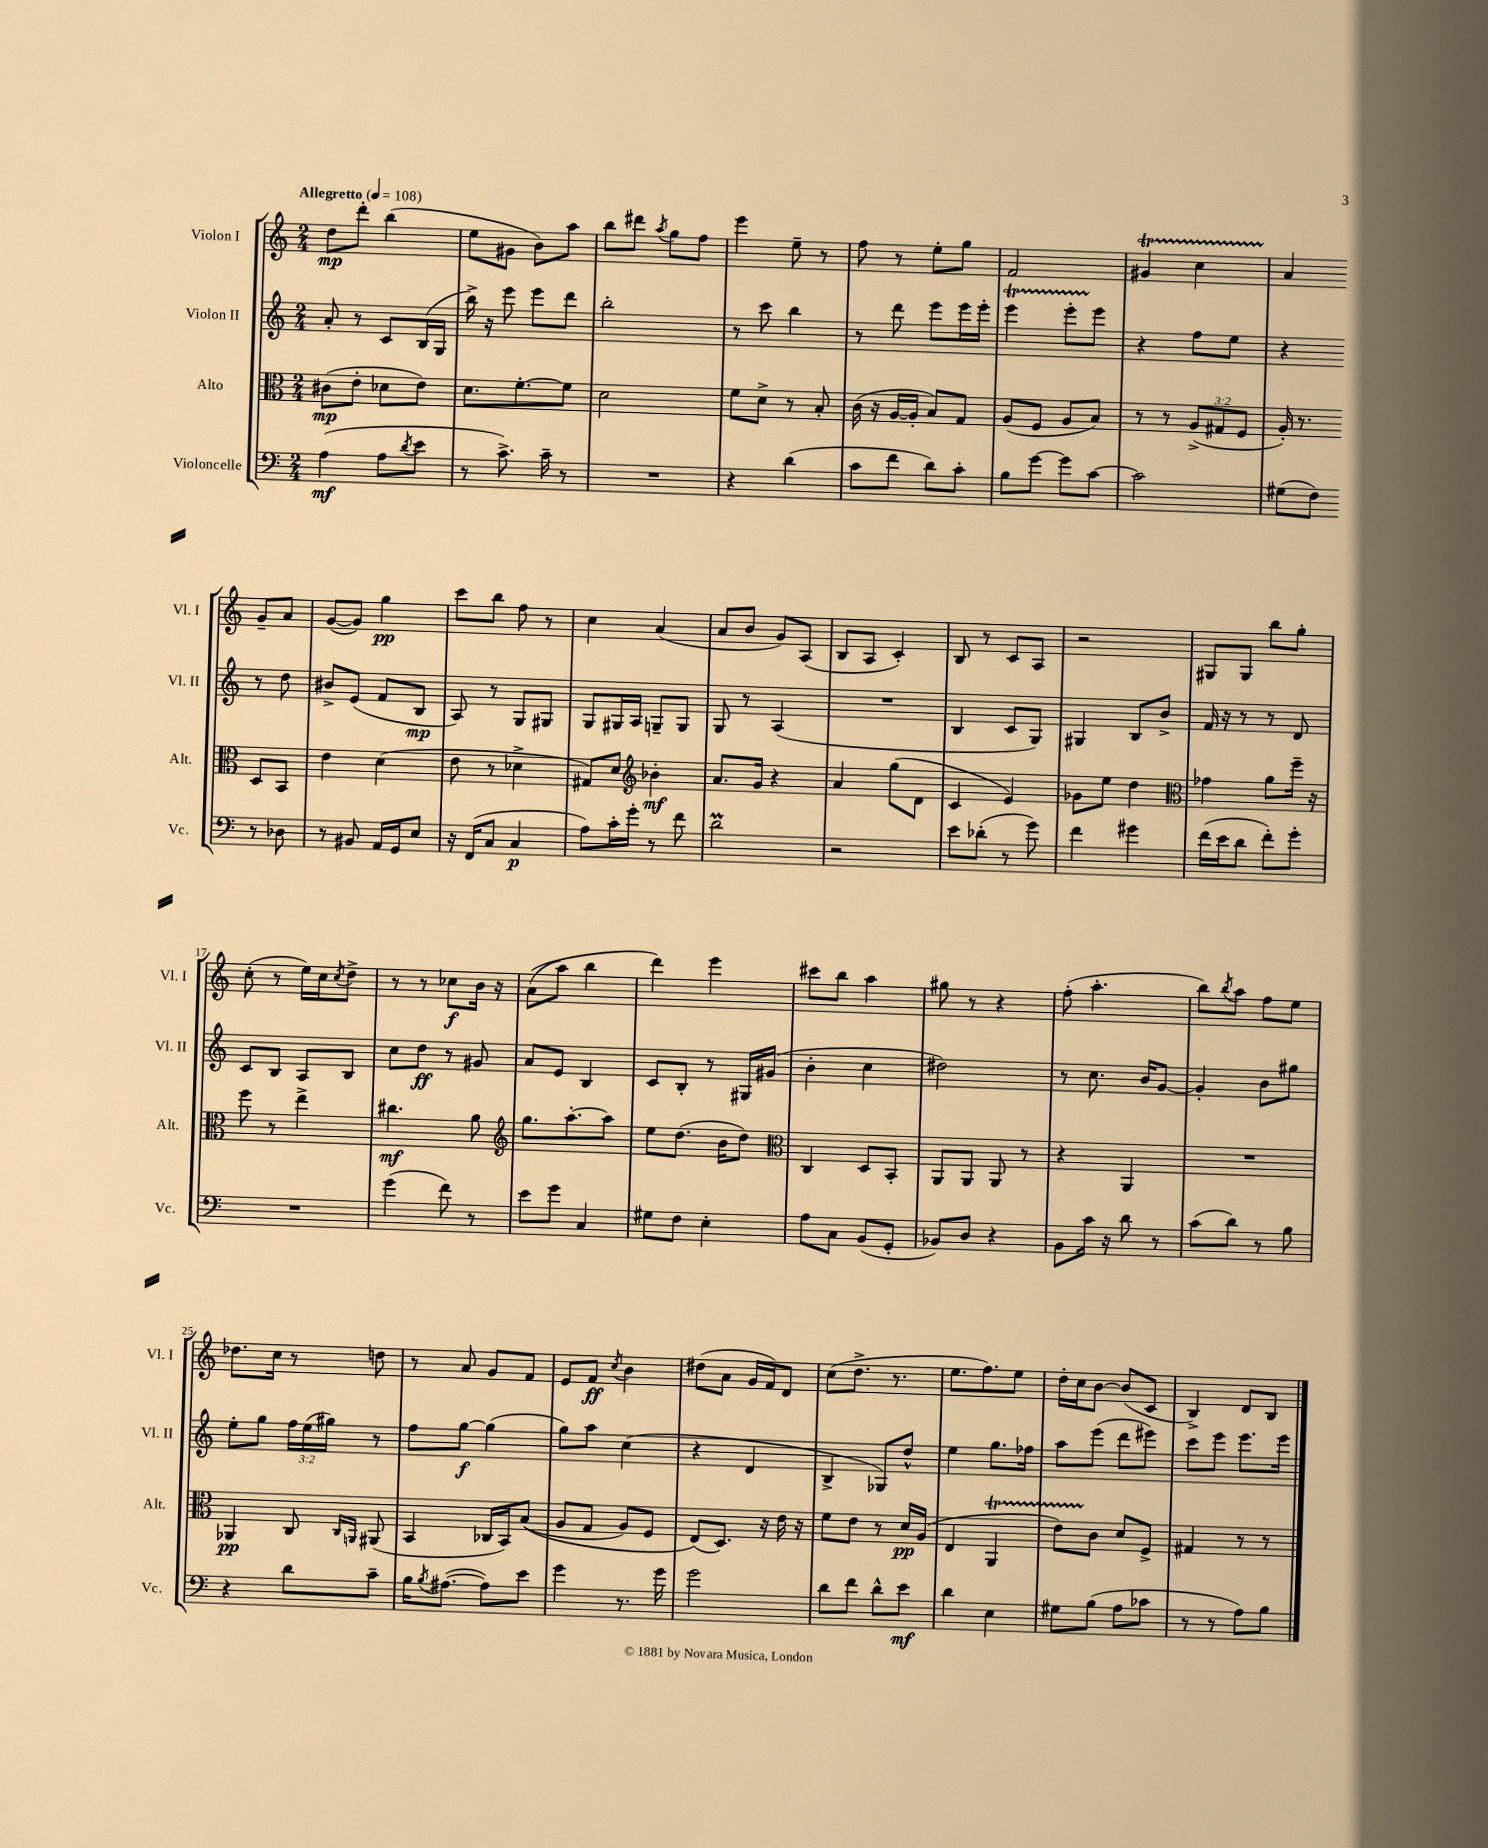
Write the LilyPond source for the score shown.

<<
\new StaffGroup <<
\new Staff = "s0" \with { instrumentName = "Violon I" shortInstrumentName = "Vl. I" } {
    \clef treble \key c \major \numericTimeSignature \time 2/4 \tempo "Allegretto" 4 = 108
    d''8\mp d'''8-. b''4( |
    e''8 gis'8 b'8) a''8 |
    b''8 dis'''8 \acciaccatura { a''8 } g''8 f''8 |
    e'''4 e''8-- r8 |
    f''8 r8 e''8-. g''8 |
    f'2 |
    gis'4\startTrillSpan c''4 |
    a'4\stopTrillSpan g'8-- a'8 |
    g'8~( g'8) g''4\pp |
    c'''8 b''8 f''8 r8 |
    c''4 a'4( |
    a'8 b'8 g'8) a8( |
    b8 a8 c'4-.) |
    b8 r8 c'8 a8 |
    r2 |
    gis8 gis8 b''8 g''8-. |
    c''8-.( r8 e''16) c''16 \acciaccatura { c''8 } d''8-> |
    r8 r8 ces''8\f b'16 r16 |
    a'8(\( a''8) b''4 |
    d'''4\) e'''4 |
    cis'''8 b''8 a''4 |
    gis''8 r8 r4 |
    f''8-.( a''4.-. |
    b''8) \acciaccatura { b''8 } a''8 f''8 e''8 |
    des''8. c''16 r8 d''8 |
    r8 a'8 g'8 f'8 |
    e'8 f'8\ff \acciaccatura { c''8 } b'4 |
    dis''8( a'8 g'16 f'16) d'8 |
    c''8( d''8.-> r8. |
    e''8. f''8.) e''8 |
    d''16-. c''16 b'8~ b'8( c'8 |
    b4->) d'8 b8 \bar "|." |
}
\new Staff = "s1" \with { instrumentName = "Violon II" shortInstrumentName = "Vl. II" } {
    \clef treble \key c \major \numericTimeSignature \time 2/4 \override Staff.TupletNumber.text = #tuplet-number::calc-fraction-text
    a'8-. r8 c'8 b16( g16 |
    b''16->) r16 e'''8 e'''8 d'''8 |
    b''2-. |
    r8 c'''8 b''4 |
    r8 d'''8 e'''8 e'''16 e'''16-. |
    e'''4\startTrillSpan e'''8-. e'''8\stopTrillSpan |
    r4 f''8 e''8 |
    r4 r8 d''8 |
    bis'8-> e'8( f'8 b8\mp |
    a8) r8 g8 gis8 |
    g8 gis16 a16 g8-- g8 |
    g8 r8 a4( |
    R2 |
    b4 c'8 g8) |
    gis4 b8 b'8-> |
    f'16 r16 r8 r8 d'8 |
    c'8 b8 a8 b8 |
    c''8 d''8\ff r8 gis'8 |
    a'8 e'8 b4 |
    c'8 b8-. r8 gis16 gis'16( |
    b'4-. c''4 |
    dis''2) |
    r8 c''8. b'16 g'8~ |
    g'4-. b'8 gis''8 |
    e''8-. g''8 \tuplet 3/2 { f''16 e''16( gis''16) } r8 |
    f''8 g''8~\f g''4( |
    g''8) a''8 c''4( |
    r4 d'4 |
    b4-> ges8) d''8-^ |
    e''4 g''8. fes''16 |
    a''8 e'''8( d'''8 eis'''8) |
    c'''8 e'''8 e'''8. e'''16 \bar "|." |
}
\new Staff = "s2" \with { instrumentName = "Alto" shortInstrumentName = "Alt." } {
    \clef alto \key c \major \numericTimeSignature \time 2/4 \override Staff.TupletNumber.text = #tuplet-number::calc-fraction-text
    cis'8\mp( e'8-. des'8 e'8) |
    d'8. f'8.~-. f'8 |
    d'2 |
    f'8 d'8-> r8 b8-. |
    c'16( r16 a16~ a16-. b8) g8 |
    a8( f8 a8 b8) |
    r8 r8 \tuplet 3/2 { a8->( gis8 f8 } |
    a16-.) r8. d8 b,8 |
    e'4 d'4( |
    e'8 r8 des'4-> |
    gis8) d'8 \clef treble bes'4-.\mf |
    a'8. g'16 r4 |
    a'4 g''8( d'8 |
    c'4 e'4) |
    ges'8 e''8 d''4 |
    \clef alto ges'4 a'8 f''16-- r16 |
    f''8 r8 e''4-> |
    cis''4.\mf a'8 |
    \clef treble g''8. a''8.~-. a''8 |
    e''8 d''8.( b'16 d''8) |
    \clef alto c4 d8 b,8-. |
    a,8 a,8 a,8 r8 |
    r4 a,4 |
    R2 |
    aes,4\pp c8 \grace { c16 a,16 } ais,8( |
    b,4 ces16 b,16) b8(\( |
    a8 g8 a8) f8 |
    e8(\) d8.) r16 e'16 r16 |
    f'8 e'8 r8 d'16\pp a16( |
    e4 a,4\startTrillSpan |
    e'8) c'8\stopTrillSpan d'8 f8-> |
    gis4 r8 r8 \bar "|." |
}
\new Staff = "s3" \with { instrumentName = "Violoncelle" shortInstrumentName = "Vc." } {
    \clef bass \key c \major \numericTimeSignature \time 2/4
    a4\mf( a8 \acciaccatura { d'8 } e'8 |
    r8 c'8.->) c'16-- r8 |
    R2 |
    r4 d'4( |
    c'8 f'8 d'8) c'8-. |
    b8 g'8~ g'8 c'8~ |
    c'2 |
    gis8( f8) r8 des8 |
    r8 bis,8 a,16 g,16 e8 |
    r16 f,16( c8 c4\p |
    a8) c'16-. g'16-. r8 f'8 |
    d'2\prall |
    r2 |
    e'8 des'8-.( r8 g'8) |
    f'4 gis'4 |
    f'16( e'16 d'8 f'8-.) g'8-. |
    R2 |
    g'4( f'8) r8 |
    e'8 g'8 c4 |
    gis8 f8 e4-. |
    a8 c8 b,8( g,8-. |
    bes,8) d8 r4 |
    b,8 c'16 r16 d'8 r8 |
    c'8( d'8) r8 b8 |
    r4 d'8 c'8-- |
    b16 \acciaccatura { b8 } ais8.~( ais8) e'8 |
    g'4 r8. g'16 |
    g'2 |
    d'8 f'8 d'8-^ e'8\mf |
    d'4 e4 |
    gis8 b8( a8 ces'8 |
    r8 r8 a8) b8 \bar "|." |
}
>>
>>
